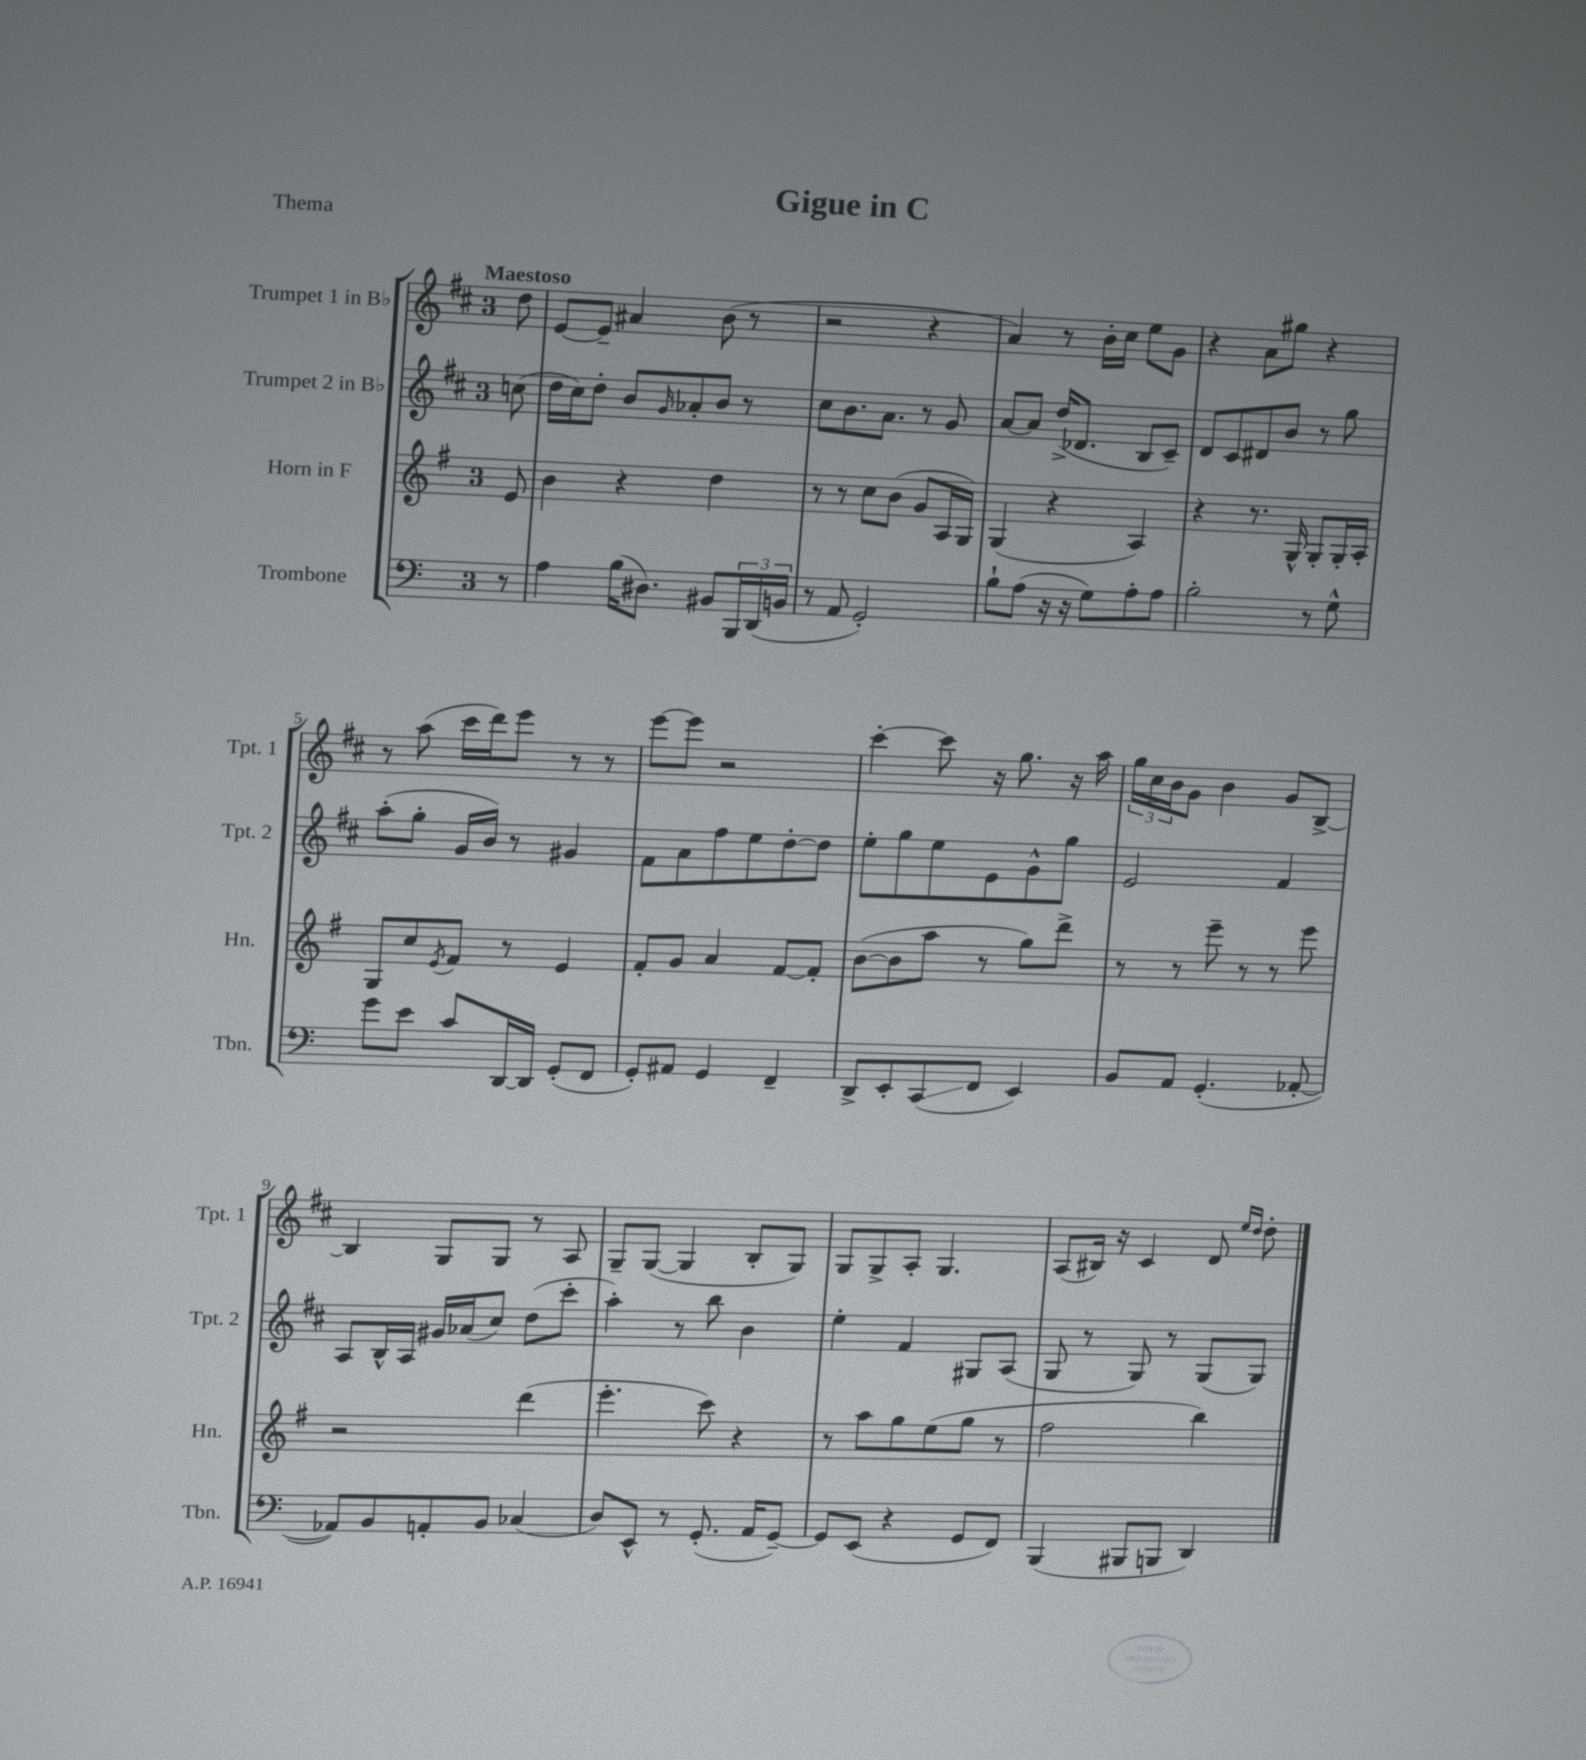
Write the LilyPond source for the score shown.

\header { title = "Gigue in C" piece = "Thema" }
<<
\new StaffGroup <<
\new Staff = "s0" \with { instrumentName = "Trumpet 1 in Bb" shortInstrumentName = "Tpt. 1" } {
    \clef treble \key d \major \once \override Staff.TimeSignature.style = #'single-digit \time 3/4 \partial 8 \tempo "Maestoso"
    d''8 |
    e'8~ e'8-- ais'4 b'8( r8 |
    r2 r4 |
    a'4) r8 b'16-. cis''16 e''8 g'8 |
    r4 a'8 gis''8 r4 |
    r8 a''8( cis'''16 d'''16) e'''8 r8 r8 |
    e'''8~ e'''8 r2 |
    cis'''4~-. cis'''8 r16 g''8. r16 a''16 |
    \tuplet 3/2 { g''16 cis''16 b'16 } g'8 b'4 g'8 b8~-> |
    b4 g8 g8 r8 a8 |
    g8-- g8~( g4 b8-. g8) |
    g8 g8-> a8-. g4. |
    a8( bis16) r16 cis'4 d'8 \grace { e''16 d''16 } d''8-. \bar "|." |
}
\new Staff = "s1" \with { instrumentName = "Trumpet 2 in Bb" shortInstrumentName = "Tpt. 2" } {
    \clef treble \key d \major \once \override Staff.TimeSignature.style = #'single-digit \time 3/4 \partial 8
    c''8( |
    d''16 cis''16) d''8-. b'8 \grace { g'16 } aes'8-. b'8 r8 |
    cis''8 b'8. a'8. r8 g'8 |
    a'8~ a'8 d''16->( des'8. b8 cis'8--) |
    d'8 cis'8 dis'8 b'8 r8 g''8 |
    a''8-.( g''8-. g'16 b'16) r8 gis'4 |
    fis'8 a'8 fis''8 e''8 d''8~-. d''8 |
    e''8-. g''8 e''8 e'8 g'8-^ g''8 |
    e'2 fis'4 |
    a8 b16-^ a16 gis'16 aes'16( cis''8) d''8( cis'''8-. |
    a''4-.) r8 b''8 b'4 |
    e''4-. fis'4 gis8 a8( |
    g8 r8 g8) r8 g8( g8) \bar "|." |
}
\new Staff = "s2" \with { instrumentName = "Horn in F" shortInstrumentName = "Hn." } {
    \clef treble \key g \major \once \override Staff.TimeSignature.style = #'single-digit \time 3/4 \partial 8
    e'8 |
    b'4 r4 d''4 |
    r8 r8 c''8 b'8( g'8 a16 g16) |
    g4( r4 a4) |
    r4 r8. g16-^ g8-. g16-. a16-. |
    g8 c''8 \acciaccatura { e'8 } fis'8 r8 e'4 |
    fis'8-. g'8 a'4 fis'8~ fis'8-. |
    b'8~( b'8 a''8 r8 g''8) d'''8-> |
    r8 r8 e'''8-- r8 r8 e'''8 |
    r2 d'''4( |
    e'''4.-. c'''8) r4 |
    r8 a''8 g''8 e''8( g''8 r8 |
    fis''2 b''4) \bar "|." |
}
\new Staff = "s3" \with { instrumentName = "Trombone" shortInstrumentName = "Tbn." } {
    \clef bass \key c \major \once \override Staff.TimeSignature.style = #'single-digit \time 3/4 \partial 8
    r8 |
    a4 b16( dis8.) bis,8 \tuplet 3/2 { b,,16 d,16( b,16 } |
    r8 a,8 g,2-.) |
    b8-! a8( r16 r16 g8) a8-. a8 |
    b2-. r8 g8-^ |
    g'8 e'8 c'8 d,16~ d,16 g,8-.( f,8 |
    g,8-.) ais,8 g,4 f,4-- |
    d,8-> e,8-. c,8\glissando( f,8 e,4) |
    b,8 a,8 g,4.-.( aes,8~-. |
    aes,8) b,8 a,8-. b,8 ces4( |
    d8) e,8-^ r8 g,8.-.( a,16 g,8~--) |
    g,8 e,8( r4 g,8 f,8) |
    b,,4( bis,,8 b,,8 d,4) \bar "|." |
}
>>
>>
